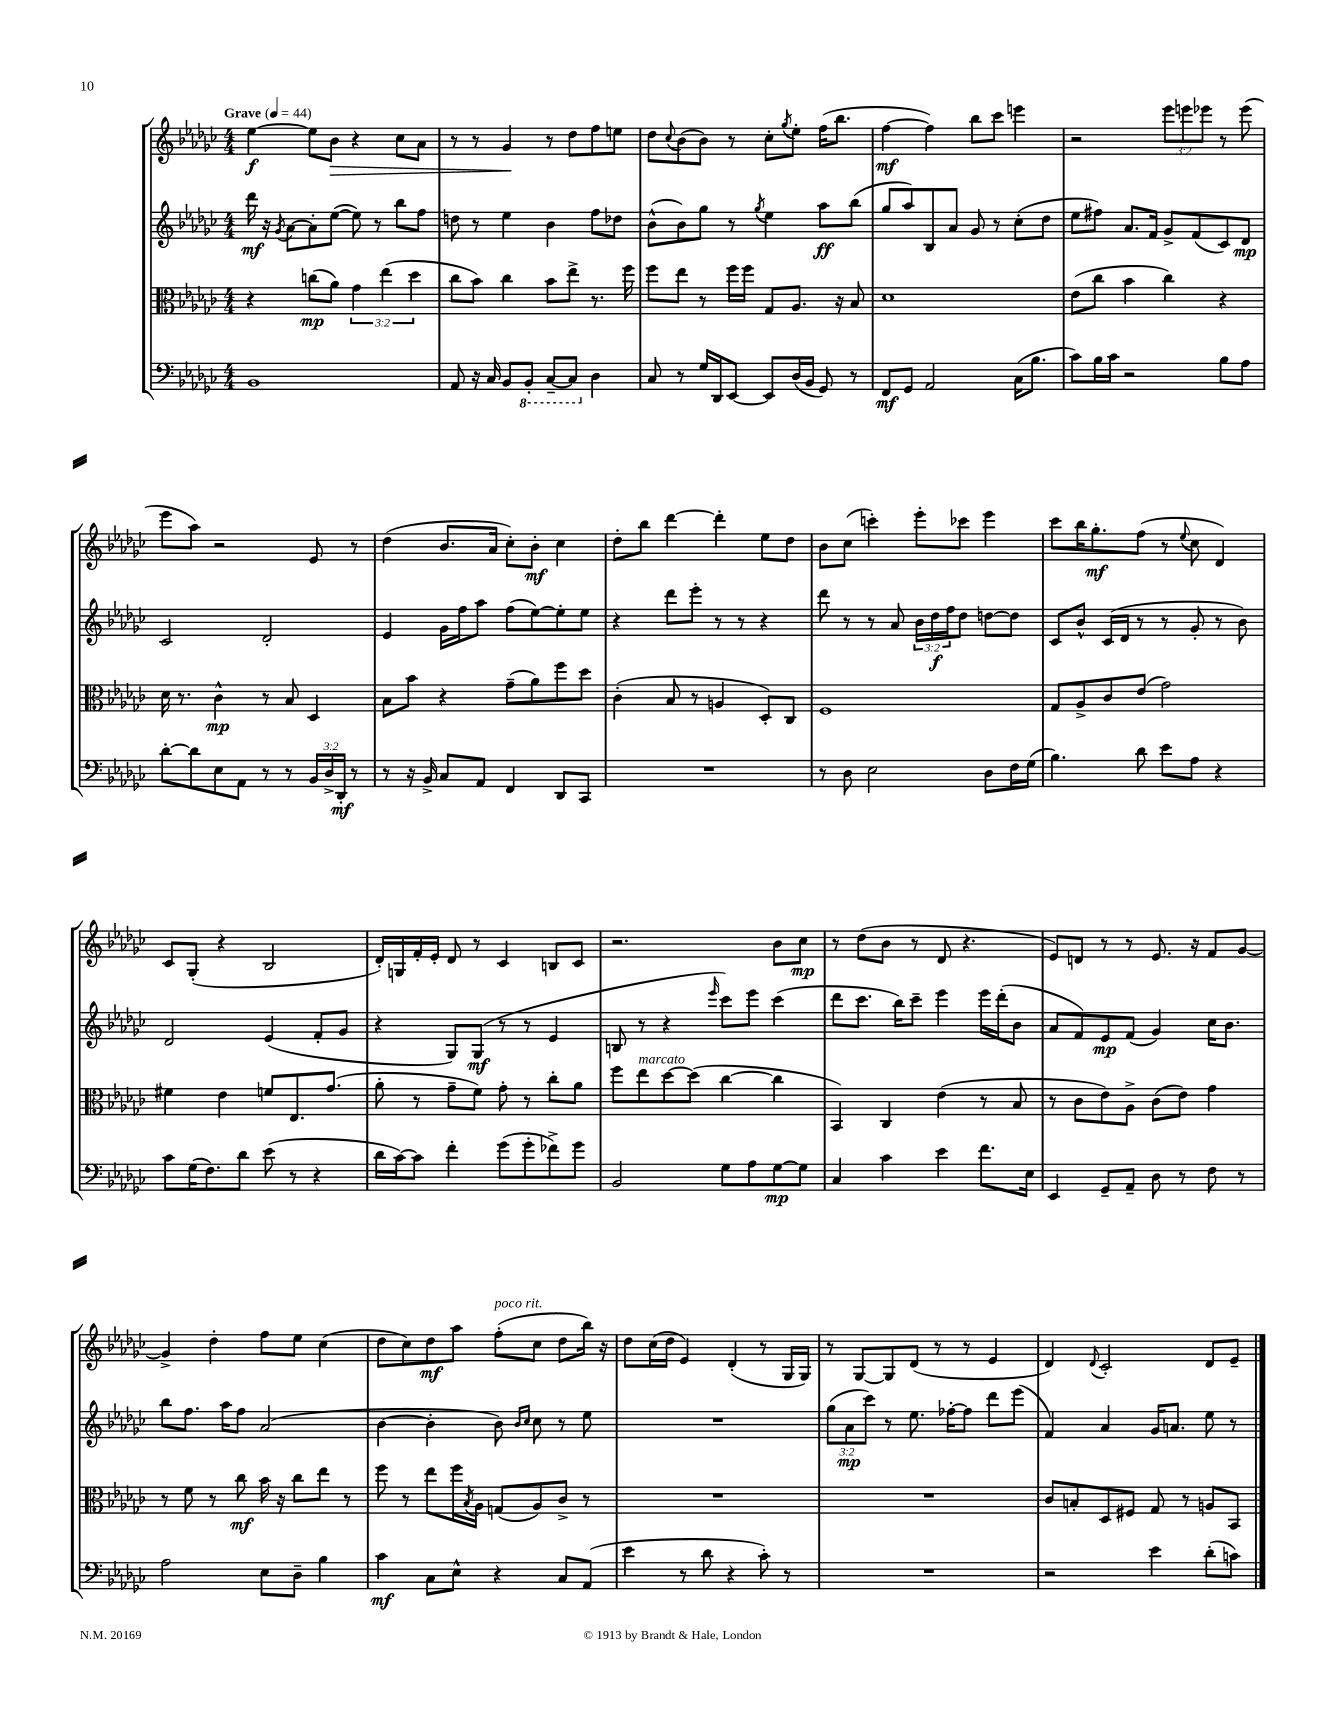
<<
\new StaffGroup <<
\new Staff = "s0" {
    \clef treble \key ges \major \numericTimeSignature \time 4/4 \override Staff.TupletNumber.text = #tuplet-number::calc-fraction-text \tempo "Grave" 4 = 44
    ees''4~\f ees''8 bes'8\> r4 ces''8 aes'8 |
    r8 r8 ges'4\! r8 des''8 f''8 e''8 |
    des''8 \appoggiatura { ces''8 } bes'8( bes'8) r8 ces''8-. \acciaccatura { ges''8 } ees''8-. f''16( bes''8. |
    f''4~\mf f''4) bes''8 ces'''8 e'''4 |
    r2 \tuplet 3/2 { ees'''8 e'''8 ees'''8 } r8 ees'''8( |
    ees'''8 aes''8) r2 ees'8 r8 |
    des''4( bes'8. aes'16 ces''8-.) bes'8-.\mf ces''4 |
    des''8-. bes''8 des'''4~ des'''4-. ees''8 des''8 |
    bes'8 ces''8( c'''4-.) ees'''8-. ces'''8 ees'''4 |
    ces'''8 bes''16 ges''8.-.\mf f''8( r8 \appoggiatura { ees''8 } ces''8 des'4) |
    ces'8 ges8-.( r4 bes2 |
    des'16-.) g16 f'16-. ees'16-. des'8 r8 ces'4 b8 ces'8 |
    r2. bes'8 ces''8\mp |
    r8 des''8( bes'8 r8 des'8 r4. |
    ees'8) d'8 r8 r8 ees'8. r16 f'8 ges'8~ |
    ges'4-> des''4-. f''8 ees''8 ces''4( |
    des''8 ces''8) des''8\mf aes''8 f''8-.^\markup { \italic "poco rit." }( ces''8 des''8 bes''16) r16 |
    des''8 ces''16( des''16 ees'4) des'4-.( r8 ges16 ges16) |
    r8 ges8~ ges8 des'8( r8 r8 ees'4 |
    des'4) \appoggiatura { des'8 } ces'2-. des'8 ees'8-- \bar "|." |
}
\new Staff = "s1" {
    \clef treble \key ges \major \numericTimeSignature \time 4/4 \override Staff.TupletNumber.text = #tuplet-number::calc-fraction-text
    des'''16\mf r16 \acciaccatura { ges'8 } aes'8~ aes'8-. ees''8~( ees''8) r8 bes''8 f''8 |
    d''8 r8 ees''4 bes'4 f''8 des''8 |
    bes'8-^( bes'8) ges''8 r8 \acciaccatura { ges''8 } ees''4 aes''8\ff bes''8( |
    ges''8 aes''8) bes8 aes'8 ges'8 r8 ces''8-.( des''8 |
    ees''8 fis''8) aes'8. f'16 ges'8-> f'8( ces'8) des'8\mp |
    ces'2 des'2-. |
    ees'4 ges'16 f''16 aes''8 f''8( ees''8~) ees''8-. ees''8 |
    r4 des'''8 ees'''8-. r8 r8 r4 |
    des'''8 r8 r8 aes'8 \tuplet 3/2 { bes'16 des''16\f f''16 } des''8 d''8~ d''8 |
    ces'8 bes'8-^ ces'16( des'16 r8 r8 ges'8-. r8 bes'8) |
    des'2 ees'4( f'8-. ges'8 |
    r4 ges8) ges8\mf( r8 r8 ees'4 |
    b8 r8 r4 \grace { ees'''16 } ces'''8) ees'''8 ces'''4( |
    des'''8 ces'''8. bes''16) ces'''8-- ees'''4 ees'''16 des'''16-.( bes'8 |
    aes'8 f'8) ees'8\mp f'8( ges'4) ces''16 bes'8. |
    bes''8 f''8. aes''16 f''8 aes'2( |
    bes'4~ bes'4-. bes'8) \grace { bes'16 ces''16 } ces''8 r8 ees''8 |
    R1 |
    \tuplet 3/2 { ges''8( aes'8\mp ces'''8) } r8 ees''8. fes''16~-. fes''8 des'''8 ees'''8( |
    f'4) aes'4 ges'16 a'8. ees''8 r8 \bar "|." |
}
\new Staff = "s2" {
    \clef alto \key ges \major \numericTimeSignature \time 4/4 \override Staff.TupletNumber.text = #tuplet-number::calc-fraction-text
    r4 c''8\mp( aes'8) \tuplet 3/2 { ges'4 ees''4( des''4 } |
    ces''8 bes'8) ces''4 bes'8 ees''8-> r8. f''16 |
    f''8 ees''8 r8 f''16 f''16 ges8 aes8. r16 bes8 |
    des'1 |
    ees'8( ces''8 bes'4 ces''4) r4 |
    des'16 r8. ces'4-^\mp r8 bes8 des4 |
    bes8 bes'8 r4 ges'8--( aes'8) f''8 des''8 |
    ces'4-.( bes8 r8 a4 des8-.) ces8 |
    f1 |
    ges8 aes8-> ces'8 ees'8( ges'2) |
    fis'4 ees'4 f'8 ees8. ges'8.( |
    aes'8-. r8 ges'8-- f'8) ges'8-. r8 ces''8-. aes'8 |
    f''8 ees''8^\markup { \italic "marcato" } des''8~ des''8( ces''4~ ces''4 |
    bes,4) ces4 ees'4( r8 bes8 |
    r8 ces'8 ees'8) aes8-> ces'8( ees'8) ges'4 |
    r8 f'8 r8 ces''8\mf bes'16 r16 ces''8 ees''8 r8 |
    f''8 r8 ees''8 f''16 \acciaccatura { bes8 } aes16 g8( aes8) ces'8-> r8 |
    R1 |
    R1 |
    ces'8 b8-. des8 fis8 ges8 r8 a8 bes,8 \bar "|." |
}
\new Staff = "s3" {
    \clef bass \key ges \major \numericTimeSignature \time 4/4 \override Staff.TupletNumber.text = #tuplet-number::calc-fraction-text
    bes,1 |
    aes,8 r16 ces16 bes,8 \ottava #-1 bes,,8-. ces,8~-- ces,8 \ottava #0 des4 |
    ces8 r8 ges16 des,16 ees,8~ ees,8 des16( bes,16 ges,8) r8 |
    f,8\mf ges,8 aes,2 ces16( bes8. |
    ces'8) bes16 ces'16 r2 bes8 aes8 |
    des'8~-. des'8 ees8 aes,8 r8 r8 \tuplet 3/2 { bes,16 des16-> des,16-.\mf } r8 |
    r8 r16 bes,16-> ces8 aes,8 f,4 des,8 ces,8 |
    R1 |
    r8 des8 ees2 des8 f16 ges16( |
    bes4.) des'8 ees'8 aes8 r4 |
    ces'8 ges16( f8.) des'8 ees'8( r8 r4 |
    des'16 ces'16~) ces'8 f'4-. ges'8( ges'8-. fes'8->) ges'8 |
    bes,2 ges8 aes8 ges8~\mp ges8 |
    ces4 ces'4 ees'4 f'8. ees16 |
    ees,4 ges,8-- aes,8-- des8 r8 f8 r8 |
    aes2 ees8 des8-- bes4 |
    ces'4\mf ces8 ees8-^ r4 ces8 aes,8( |
    ees'4 r8 des'8 r4 ces'8-.) r8 |
    R1 |
    r2 ees'4 des'8-.( c'8) \bar "|." |
}
>>
>>
\layout { \context { \Score \remove "Bar_number_engraver" } }
